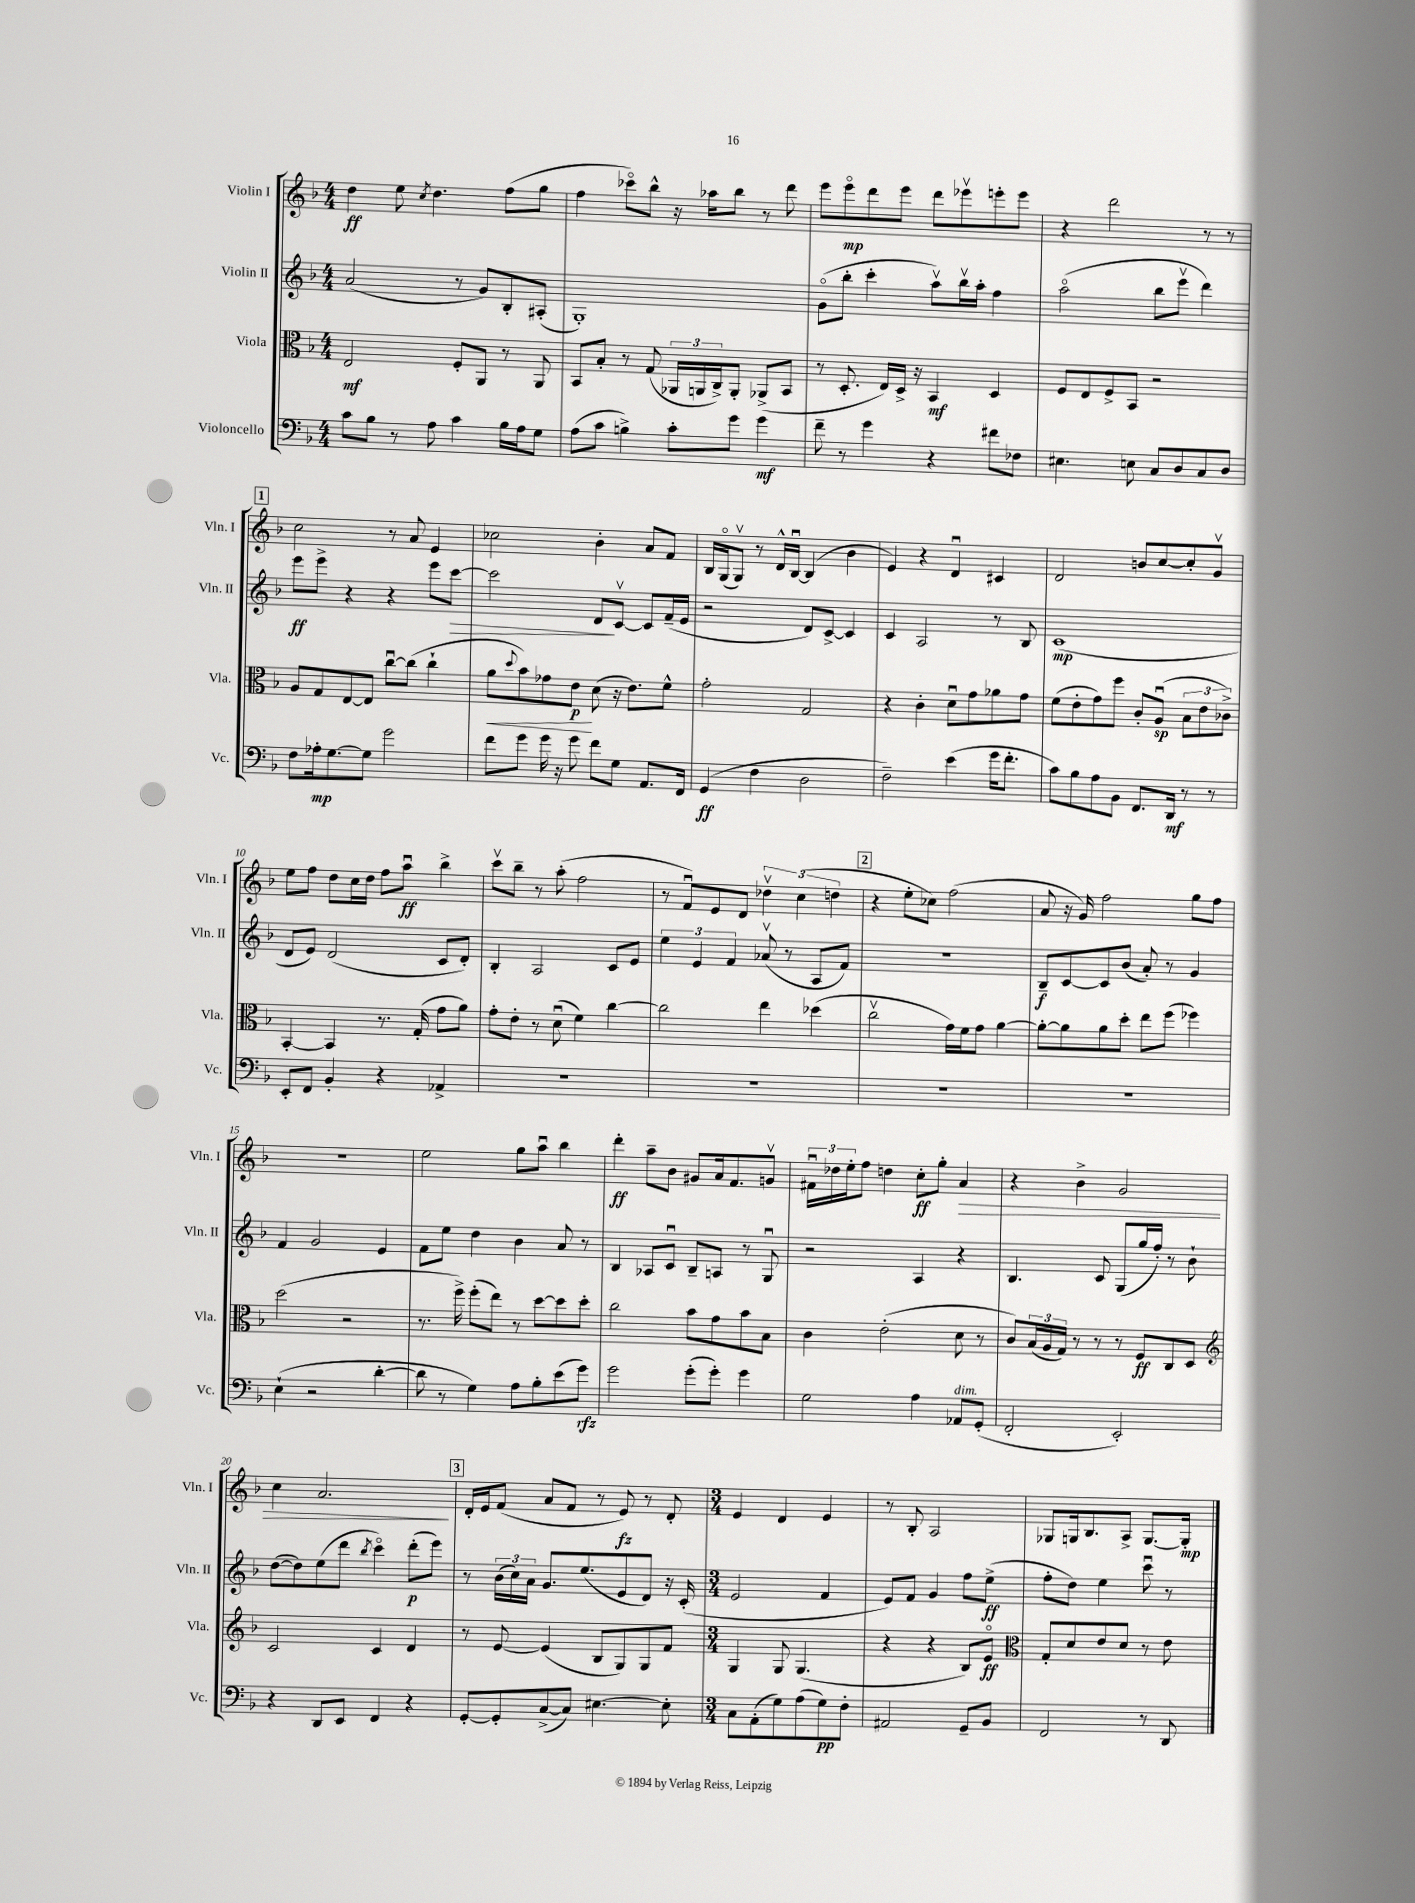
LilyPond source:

<<
\new StaffGroup <<
\new Staff = "s0" \with { instrumentName = "Violin I" shortInstrumentName = "Vln. I" } {
    \clef treble \key f \major \numericTimeSignature \time 4/4
    d''4\ff e''8 \acciaccatura { c''8 } d''4. f''8( g''8 |
    f''4 ces'''8\flageolet) bes''8-^ r16 aes''16 bes''8 r8 d'''8 |
    e'''8 e'''8\flageolet\mp d'''8 e'''8 d'''8 ees'''8\upbow e'''8-. e'''8 |
    r4 d'''2 r8 r8 |
    \mark \markup { \box "1" } c''2 r8 a'8 e'4 |
    ces''2 bes'4-. a'8 f'8 |
    bes16 g16\flageolet( g8\upbow) r8 d'16-^ bes16~\downbow bes4( bes'4 |
    e'4) r4 d'4\downbow cis'4 |
    d'2 b'8 c''8~ c''8-. g'8\upbow |
    e''8 f''8 d''8 c''16 d''16 f''8 a''8\downbow\ff bes''4-> |
    c'''8\upbow bes''8-- r8 a''8-.( f''2 |
    r8 f'8\downbow) e'8 d'8 \tuplet 3/2 { des''4\upbow c''4( d''4 } |
    \mark \markup { \box "2" } r4 e''8-. ces''8) f''2( |
    a'8 r16 g'16) f''2 g''8 f''8 |
    R1 |
    e''2 g''8 a''8\downbow bes''4 |
    d'''4-.\ff a''8-- bes'8 gis'8 a'16 f'8. g'8\upbow |
    \tuplet 3/2 { fis'16\downbow des''16 e''16-. } f''8 d''4 c''8-.\ff g''8-. a'4\> |
    r4 bes'4-> g'2 |
    c''4 a'2.\! |
    \mark \markup { \box "3" } d'16-. e'16 f'8( a'8 f'8 r8 e'8\fz) r8 d'8-. |
    \numericTimeSignature \time 3/4 e'4 d'4 e'4 |
    r8 bes8-. a2 |
    ges8 g16 bes8. a8-> g8.~ g16-.\mp \bar "|." |
}
\new Staff = "s1" \with { instrumentName = "Violin II" shortInstrumentName = "Vln. II" } {
    \clef treble \key f \major \numericTimeSignature \time 4/4
    a'2( r8 g'8) bes8-. ais8-.( |
    g1-.) |
    g'8\flageolet( bes''8-. c'''4-. a''8\upbow) bes''16\upbow a''16-. f''4 |
    a''2\flageolet( bes''8 e'''8\upbow d'''4) |
    \mark \markup { \box "1" } e'''8\ff e'''8-> r4 r4 e'''8 c'''8~\> |
    c'''2 d'8\! c'8~\upbow c'8 f'16--( e'16 |
    r2 d'8) c'8~-> c'4 |
    c'4 a2 r8 bes8 |
    c'1\mp( |
    d'8 e'8) d'2( c'8 d'8-.) |
    bes4-. a2 c'8 e'8 |
    \tuplet 3/2 { e''4 e'4 f'4 } aes'8\upbow( r8 a8 f'8) |
    \mark \markup { \box "2" } R1 |
    bes8--\f c'8~ c'8 bes'8( a'8-.) r8 g'4 |
    f'4 g'2 e'4 |
    f'8 e''8 d''4 bes'4 a'8 r8 |
    bes4 aes8 c'8\downbow bes8-- a8 r8 g8\downbow |
    r2 a4 r4 |
    bes4. c'8 g8( g''16 f''16-.) r8 bes'8-! |
    d''8~( d''8) e''8( d'''8 \acciaccatura { bes''8 } c'''4\flageolet) d'''8-.\p( e'''8) |
    \mark \markup { \box "3" } r8 \tuplet 3/2 { bes'16( c''16) a'16 } g'8. e''8.( e'8 d'8) r16 c'16-.( |
    \numericTimeSignature \time 3/4 e'2 f'4 |
    e'8) f'8 g'4 f''8 e''8->\ff( |
    f''8-. d''8) e''4 c'''8\downbow r8 \bar "|." |
}
\new Staff = "s2" \with { instrumentName = "Viola" shortInstrumentName = "Vla." } {
    \clef alto \key f \major \numericTimeSignature \time 4/4
    e2\mf f8-. a,8 r8 a,8 |
    bes,8 bes8-. r8 g8( \tuplet 3/2 { aes,16 a,16 c16->) } a,8-. aes,8->( bes,8 |
    r8 d8.-. e16) d16-> r16 bes,4\mf d4 |
    f8 e8 f8-> bes,8 r2 |
    \mark \markup { \box "1" } a8 g8 e8~ e8 c''8~\downbow c''8( c''4-! |
    a'8\< \appoggiatura { d''8 } bes'8) ges'8 e'8\p\! d'8( r16 e'8.) f'8-^ |
    g'2-. g2 |
    r4 c'4-. d'8\downbow g'8 aes'8 g'8 |
    f'8( e'8-. g'8) f''8 c'8-. a8\downbow\sp( \tuplet 3/2 { bes8 e'8 ces'8->) } |
    bes,4~-. bes,4 r8. g16-.( g'8 a'8) |
    g'8-. e'8-. r8 d'8\downbow( f'4) c''4~ |
    c''2 e''4 des''4( |
    \mark \markup { \box "2" } c''2\upbow g'16) f'16 g'8 a'4~ |
    a'8~-. a'8 a'8 d''8-. e''8 f''8( fes''4) |
    d''2( r2 |
    r8. f''16->) f''8-.( e''8) r8 d''8~ d''8 d''8-. |
    c''2 bes'8 g'8 bes'8 bes8 |
    c'4 e'2-.( d'8 r8 |
    c'8) \tuplet 3/2 { bes16( a16 g16) } r8 r8 r8 f8\ff c8 d8 |
    \clef treble c'2 c'4 d'4 |
    \mark \markup { \box "3" } r8 e'8~ e'4( bes8 g8) g8 f'8 |
    \numericTimeSignature \time 3/4 g4 g8 g4.( |
    r4 r4 bes8) e'8\flageolet\ff |
    \clef alto g8-. d'8 e'8 d'8 r8 e'8 \bar "|." |
}
\new Staff = "s3" \with { instrumentName = "Violoncello" shortInstrumentName = "Vc." } {
    \clef bass \key f \major \numericTimeSignature \time 4/4
    c'8 bes8 r8 a8 c'4 bes16 a16 g8 |
    a8( c'8 b4->) c'8-. g'8 g'4\mf |
    f'8-- r8 g'4 r4 fis'8 fes8 |
    eis4. e8 c8 d8 c8 d8 |
    \mark \markup { \box "1" } f8 aes16-.\mp g8.~ g8 g'2 |
    f'8 g'8 g'16 r16 g'8 f'8 g8 a,8. f,16 |
    g,4\ff( f4 d2 |
    f2--) e'4( g'16 f'8.-. |
    c'8) bes8 a8 bes,8 f,8. d,16\mf r8 r8 |
    e,8-. f,8 bes,4-. r4 aes,4-> |
    R1 |
    R1 |
    \mark \markup { \box "2" } R1 |
    R1 |
    e4-!( r2 d'4~-. |
    d'8 r8 g4) a8 bes8-. e'8( g'8\rfz) |
    g'2 g'8-.( g'8-.) g'4 |
    g2 a4 aes,8^\markup { \italic "dim." } g,8-.( |
    f,2-. e,2-.) |
    r4 d,8 e,8 f,4 r4 |
    \mark \markup { \box "3" } g,8~-. g,8-. c8~->( c8) eis4.~ eis8-. |
    \numericTimeSignature \time 3/4 c8 a,8-.( g8) a8( g8\pp) f8-. |
    ais,2 g,8-- bes,8 |
    f,2 r8 d,8 \bar "|." |
}
>>
>>
